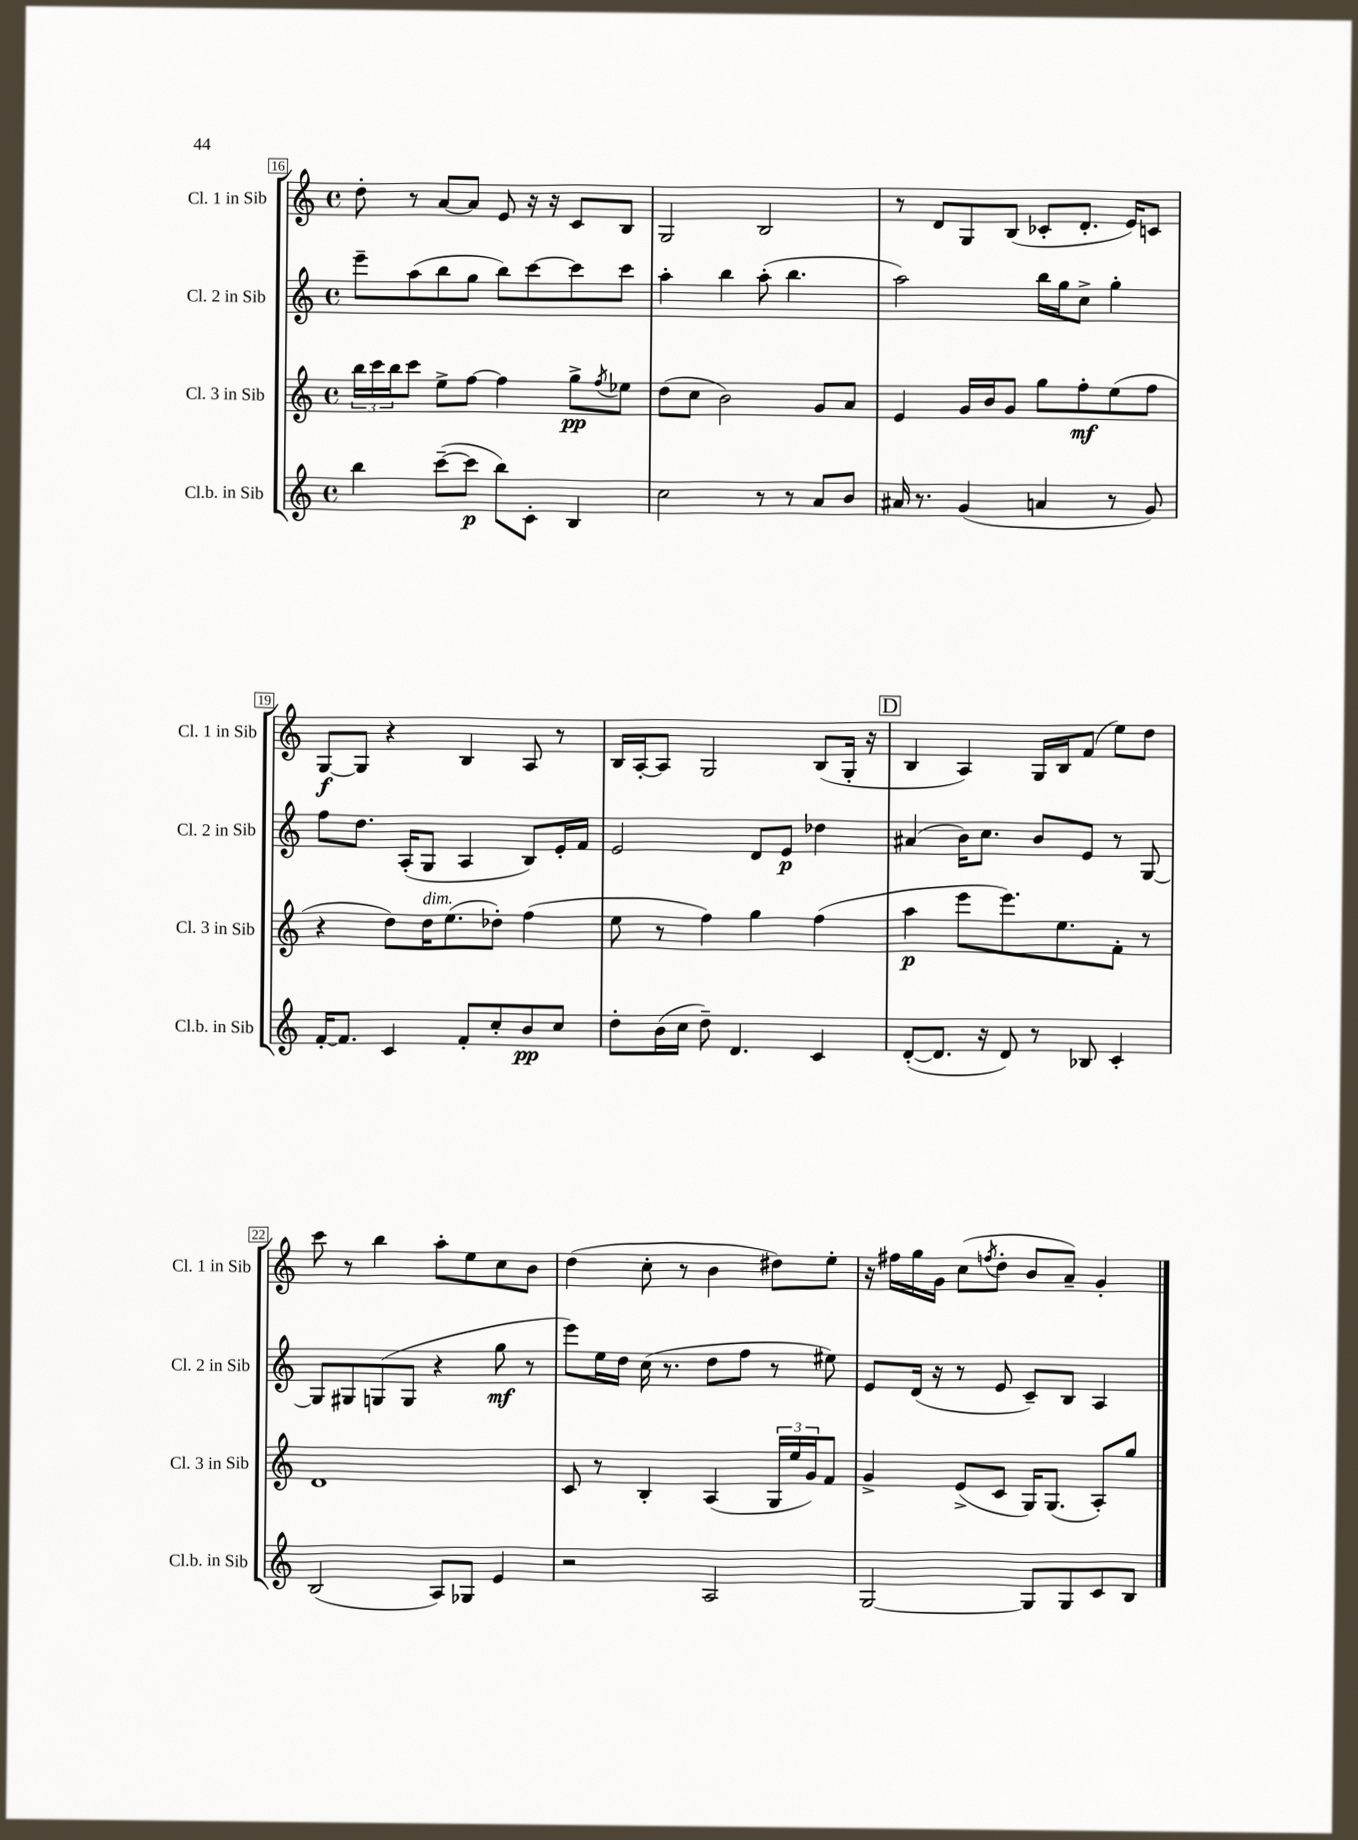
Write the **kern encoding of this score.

**kern	**kern	**kern	**kern
*staff4	*staff3	*staff2	*staff1
*clefG2	*clefG2	*clefG2	*clefG2
*k[]	*k[]	*k[]	*k[]
*M4/4	*M4/4	*M4/4	*M4/4
*met(c)	*met(c)	*met(c)	*met(c)
4bb\	24bb\LL	8eee~\L	8dd'\
.	24ccc\	.	.
.	24bb\J	.	.
.	8ccc\J	(8aa\	8r
([8ccc~\L	8ee^\L	8bb\	[8a/L
8ccc\]J	[8ff\J	8gg\J	8a/]J
8bb\L)	4ff\]	8bb\L)	8e/
8c'\J	.	[8ccc\	16r
.	.	.	16r
4B/	8gg^\L	8ccc\]	8c/L
.	8qff/	.	.
.	8ee-\J	8ccc\J	8B/J
=	=	=	=
2cc\	(8dd\L	4aa'\	2G/
.	8cc\J	.	.
.	2b\)	4bb\	.
8r	.	(8aa'\	2B/
8r	.	4.bb\	.
8a/L	8g/L	.	.
8b/J	8a/J	.	.
=	=	=	=
16a#/	4e/	2aa\)	8r
8.r	.	.	.
.	.	.	8d/L
(4g/	16g/LL	.	8G/
.	16b/J	.	.
.	8g/J	.	(8B/J
4a/	8gg\L	16bb\LL	8c-'/L
.	.	16gg\J	.
.	8ff'\	8cc^\J	8.d'/J
8r	(8ee\	4gg'\	.
.	.	.	16e/LK)
8g/)	8ff\J	.	8c/J
=	=	=	=
[16f'/LK	4r	8ff\L	[8G/L
8.f/]J	.	.	.
.	.	8.dd\J	8G/]J
4c/	8dd\L)	.	4r
.	.	(16A'/LK	.
.	16dd\K	8G/J	.
.	(8.ee\	.	.
8f'/L	.	4A/	4B/
8cc'/	8dd-'\J)	.	.
8b/	(4ff\	8B/L)	8A/
8cc/J	.	16e'/L	8r
.	.	16f/JJ	.
=	=	=	=
8dd'\L	8ee\	2e/	16B/LL
.	.	.	[16A'/J
(16b\L	8r	.	8A/]J
16cc\JJ	.	.	.
8dd~\)	4ff\)	.	2G/
4.d/	.	.	.
.	4gg\	8d/L	.
.	.	8e/J	.
4c/	(4ff\	4dd-\	(8B/L
.	.	.	16G'/Jk
.	.	.	16r
=	=	=	=
([8d'/L	4aa\	(4a#/	4B/
8.d/]J	.	.	.
.	8eee\L	16b\LK)	4A/)
16r	.	8.cc\J	.
8d/)	8.eee\)	.	.
8r	.	8b/L	16G/LL
.	8.ee\	.	16B/J
8B-/	.	8e/J	(8f/J
4c'/	8f'\J	8r	8ee\L)
.	8r	[8G/	8dd\J
=	=	=	=
(2B/	1d	8G/]L	8ccc\
.	.	8G#/	8r
.	.	(8G/	4bb\
.	.	8G/J	.
8A/L)	.	4r	8aa'\L
8G-/J	.	.	8ee\
4e/	.	8gg\	8cc\
.	.	8r	8b\J
=	=	=	=
2r	8c/	8eee\L)	(4dd\
.	8r	16ee\L	.
.	.	16dd\JJ	.
.	4B'/	(16cc\	8cc'\
.	.	8.r	.
.	.	.	8r
2A/	(4A/	8dd\L	4b\
.	.	8ff\J	.
.	24G/LL	8r	8dd#\L)
.	24ee/	.	.
.	24g/J)	.	.
.	8f/J	8ee#\)	8ee'\J
=	=	=	=
[2G/	4g^/	8e/L	16r
.	.	.	16ff#\LL
.	.	(16d/Jk	16gg\
.	.	16r	16g\JJ
.	(8e^/L	8r	(8cc\L
.	.	.	8qff/
.	8c/J	8e/	8dd'\J
8G/]L	16G/LK)	8c~/L)	8b/L
.	(8.G/J	.	.
8G/	.	8B/J	8a~/J)
8c/	8A'/L)	4A/	4g'/
8B/J	8gg/J	.	.
==	==	==	==
*-	*-	*-	*-
